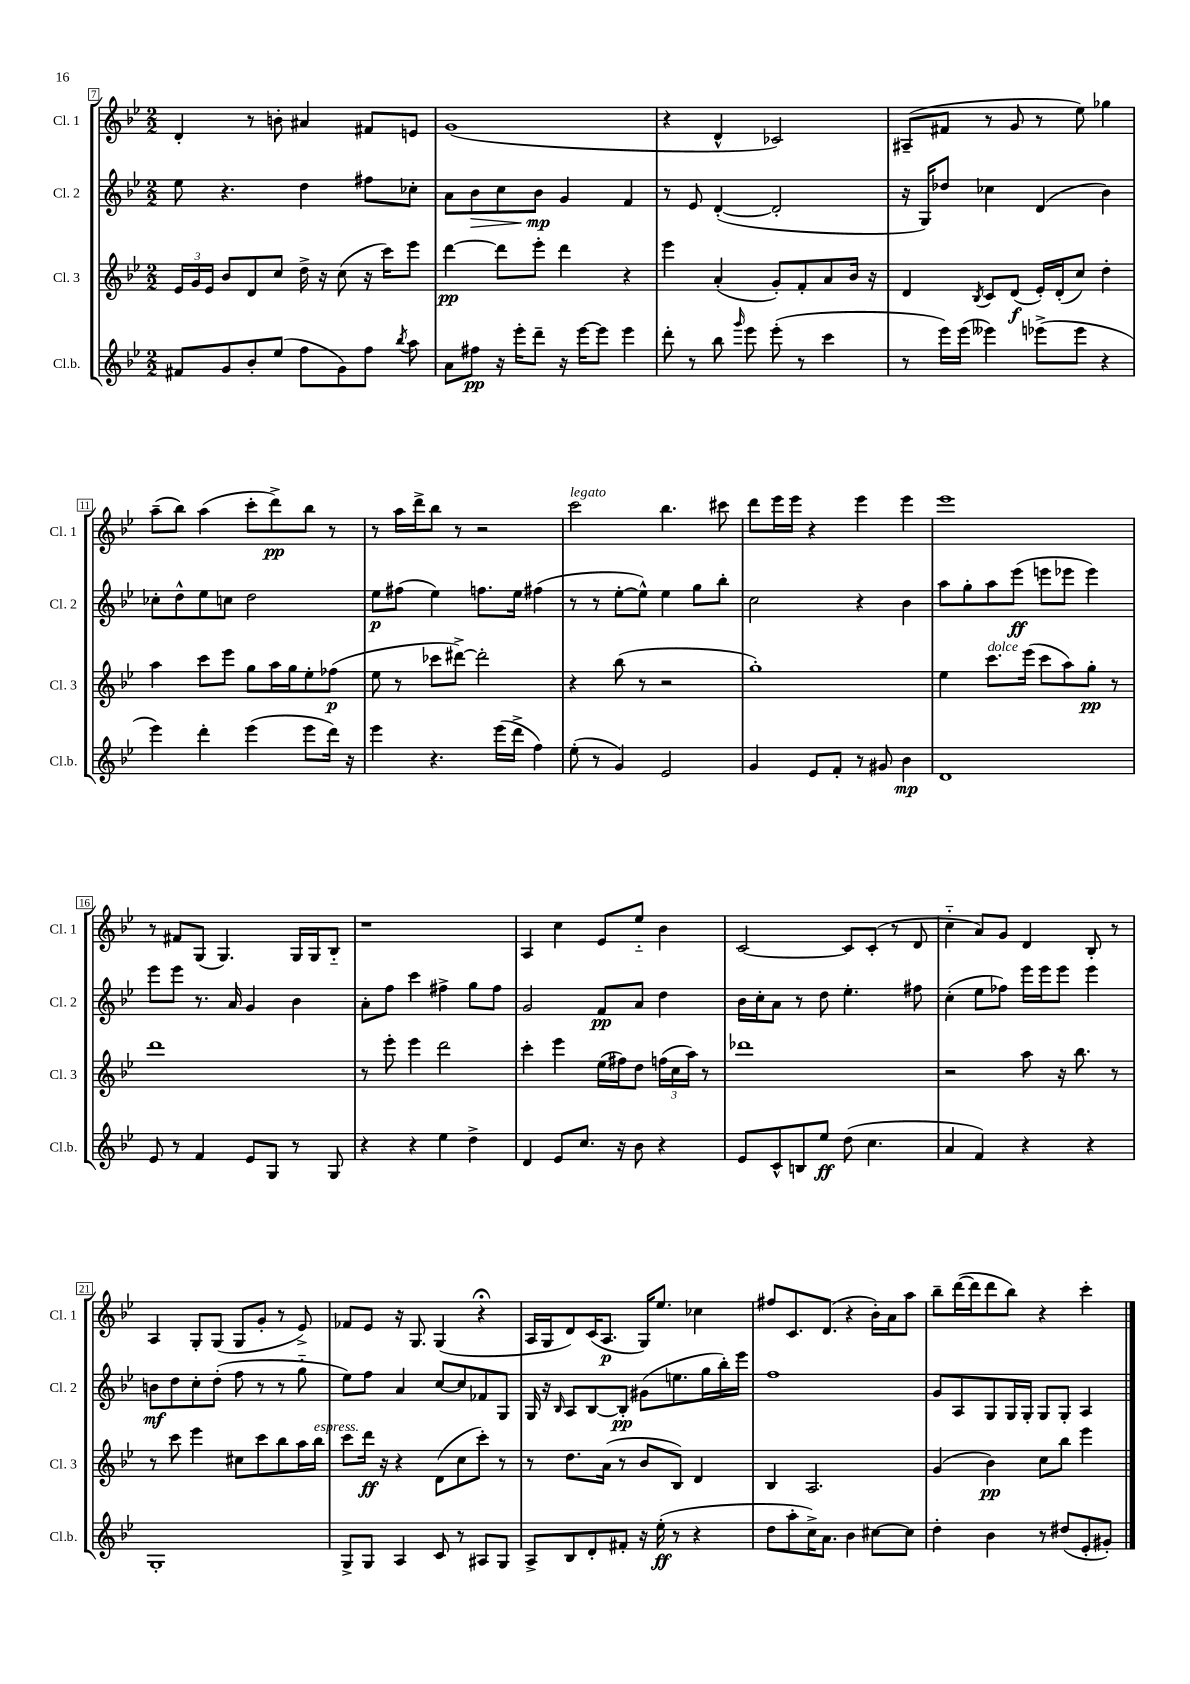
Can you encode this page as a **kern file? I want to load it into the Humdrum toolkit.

**kern	**kern	**kern	**kern
*staff4	*staff3	*staff2	*staff1
*clefG2	*clefG2	*clefG2	*clefG2
*k[b-e-]	*k[b-e-]	*k[b-e-]	*k[b-e-]
*M2/2	*M2/2	*M2/2	*M2/2
8f#/L	24e-/LL	8ee-\	4d'/
.	24g/	.	.
.	24e-/JJ	.	.
8g/	8b-/L	4.r	.
8b-'/	8d/	.	8r
(8ee-/J	8cc/J	.	8b'\
8ff\L	16dd^\	4dd\	4a#/
.	16r	.	.
8g\)	(8cc\	.	.
8ff\J	16r	8ff#\L	8f#/L
.	16ccc\LK)	.	.
8qbb-/	.	.	.
8aa\	8eee-\J	8cc-'\J	8e/J
=	=	=	=
8a\L	[4ddd\	8a\L	(1g
8ff#\J	.	8b-\	.
16r	8ddd\]L	8cc\	.
16eee-'\LK	.	.	.
8ddd~\J	8eee-'\J	8b-\J	.
16r	4ddd\	4g/	.
[16eee-\LK	.	.	.
8eee-\]J	.	.	.
4eee-\	4r	4f/	.
=	=	=	=
8ddd'\	4eee-\	8r	4r
8r	.	8e-/	.
8bb-\	(4a'/	([4d'/	4d^^/
16qqggg/	.	.	.
8eee-\	.	.	.
(8eee-'\	8g'/L)	2d'/]	2c-/)
8r	8f'/	.	.
4ccc\	8a/	.	.
.	16b-/Jk	.	.
.	16r	.	.
=	=	=	=
8r	4d/	16r	(8A#~/L
.	.	16G/LK)	.
16eee-\LL)	.	8dd-/J	8f#/J
(16eee-\JJ	.	.	.
.	8qB-/	.	.
4eee--\)	8c/L	4cc-\	8r
.	(8d/J	.	8g/
(8eee-^\L	16e-'/LL)	(4d/	8r
.	(16d'/J	.	.
8eee-\J	8cc/J)	.	8ee-\)
4r	4dd'\	4b-\)	4gg-\
=	=	=	=
4eee-\)	4aa\	8cc-'\L	(8aa~\L
.	.	8dd^^\	8bb-\J)
4ddd'\	8ccc\L	8ee-\	(4aa\
.	8eee-\J	8cc\J	.
(4eee-\	8gg\L	2dd\	8ccc'\L
.	16aa\L	.	8ddd^\)
.	16gg\J	.	.
8eee-\L	8ee-'\	.	8bb-\J
16ddd\Jk)	(8ff-\J	.	8r
16r	.	.	.
=	=	=	=
4eee-\	8ee-\	8ee-\L	8r
.	8r	(8ff#\J	16aa\LL
.	.	.	16ddd^\J
4.r	8ccc-\L	4ee-\)	8bb-\J
.	[8ddd#^\J)	.	8r
.	2ddd#'\]	8.ff\L	2r
(16eee-\LL	.	.	.
16ddd^\JJ	.	16ee-\Jk	.
4ff\)	.	(4ff#\	.
=	=	=	=
(8ee-'\	4r	8r	2ccc\
8r	.	8r	.
4g/)	(8bb-\	[8ee-'\L	.
.	8r	8ee-^^\]J)	.
2e-/	2r	4ee-\	4.bb-\
.	.	8gg\L	.
.	.	8bb-'\J	8ccc#\
=	=	=	=
4g/	1gg')	2cc\	8ddd\L
.	.	.	16eee-\L
.	.	.	16eee-\JJ
8e-/L	.	.	4r
8f'/J	.	.	.
8r	.	4r	4eee-\
8g#/	.	.	.
4b-\	.	4b-\	4eee-\
=	=	=	=
1d	4ee-\	8aa\L	1eee-
.	.	8gg'\	.
.	8.ccc\L	8aa\	.
.	.	(8eee-\J	.
.	(16eee-\Jk	.	.
.	8ccc\L	8eee\L	.
.	8aa\)	8eee-\J	.
.	8gg'\J	4eee-\)	.
.	8r	.	.
=	=	=	=
8e-/	1ddd	8eee-\L	8r
8r	.	8eee-\J	8f#/L
4f/	.	8.r	(8G/J
.	.	.	4.G/)
.	.	16a/	.
8e-/L	.	4g/	.
8G/J	.	.	.
8r	.	4b-\	16G/LL
.	.	.	16G/J
8G/	.	.	8B-'~/J
=	=	=	=
4r	8r	8a'\L	1r
.	8eee-'\	8ff\J	.
4r	4eee-\	4ccc\	.
4ee-\	2ddd\	4ff#^\	.
4dd^\	.	8gg\L	.
.	.	8ff#\J	.
=	=	=	=
4d/	4ccc'\	2g/	4A/
8e-/L	4eee-\	.	4cc\
8.cc/J	.	.	.
.	(16ee-\LL	8f/L	8e-/L
16r	16ff#\J)	.	.
8b-\	8dd\J	8a/J	8ee-'~/J
4r	(24ff\LL	4dd\	4b-\
.	24cc\	.	.
.	24aa\JJ)	.	.
.	8r	.	.
=	=	=	=
8e-/L	1ddd-	16b-\LL	[2c/
.	.	16cc'\J	.
8c^^/	.	8a\J	.
8B/	.	8r	.
8ee-/J	.	8dd\	.
(8dd\	.	4.ee-'\	8c/]L
4.cc\	.	.	(8c'/J
.	.	.	8r
.	.	8ff#\	8d/
=	=	=	=
4a/	2r	(4cc'\	4cc'~\
4f/)	.	8ee-\L	8a/L)
.	.	8ff-\J)	8g/J
4r	8aa\	16eee-\LL	4d/
.	.	16eee-\J	.
.	16r	8eee-\J	.
.	8.bb-\	.	.
4r	.	4eee-\	8B-'/
.	8r	.	8r
=	=	=	=
1G'	8r	8b\L	4A/
.	8ccc\	8dd\	.
.	4eee-\	8cc'\	8G'/L
.	.	(8dd'\J	(8G/J
.	8cc#\L	8ff\	8G/L
.	8ccc\	8r	8g'/J
.	8bb-\	8r	8r
.	16aa\L	8gg'~\	8e-^/)
.	16bb-\JJ	.	.
=	=	=	=
8G^/L	8ccc\L	8ee-\L)	8f-/L
8G/J	16ddd\Jk	8ff\J	8e-/J
.	16r	.	.
4A/	4r	4a/	16r
.	.	.	8.G/
8c/	(8d\L	[8cc/L	(4G/
8r	8cc\	8cc/]	.
8A#/L	8ccc'\J)	8f-/	4r;
8G/J	8r	8G/J	.
=	=	=	=
8A^/L	8r	16G/	16A/LL
.	.	16r	16G/J
.	.	16qqB-/	.
8B-/	8.dd\L	8A/L	8d/)
8d'/	.	[8B-/	(16c/K
.	(16a\Jk	.	8.A/J
8f#'/J	8r	8B-'/]J	.
16r	8b-/L	(8g#\L	16G/LK)
(16ee-'\	.	.	8.ee-/J
8r	8B-/J)	8.ee\	.
4r	4d/	.	4cc-\
.	.	16gg\L	.
.	.	16bb-'\)	.
.	.	16eee-\JJ	.
=	=	=	=
8dd\L	4B-/	1ff	8ff#/L
8aa'\	.	.	8.c/
16cc^\K)	2.A/	.	.
8.a\J	.	.	(8.d/J
4b-\	.	.	4r
[8cc#\L	.	.	16b-'\LL)
.	.	.	16a\J
8cc#\]J	.	.	8aa\J
=	=	=	=
4dd'\	(4g/	8g/L	8bb-~\L
.	.	8A/	([16ddd\L
.	.	.	16ddd\]J
4b-\	4b-\)	8G/	8ddd\
.	.	16G/L	8bb-\J)
.	.	16G'/JJ	.
8r	8cc\L	8G/L	4r
(8dd#/L	8bb-\J	8G'/J	.
8e-'/	4eee-\	4A/	4ccc'\
8g#'/J)	.	.	.
==	==	==	==
*-	*-	*-	*-
